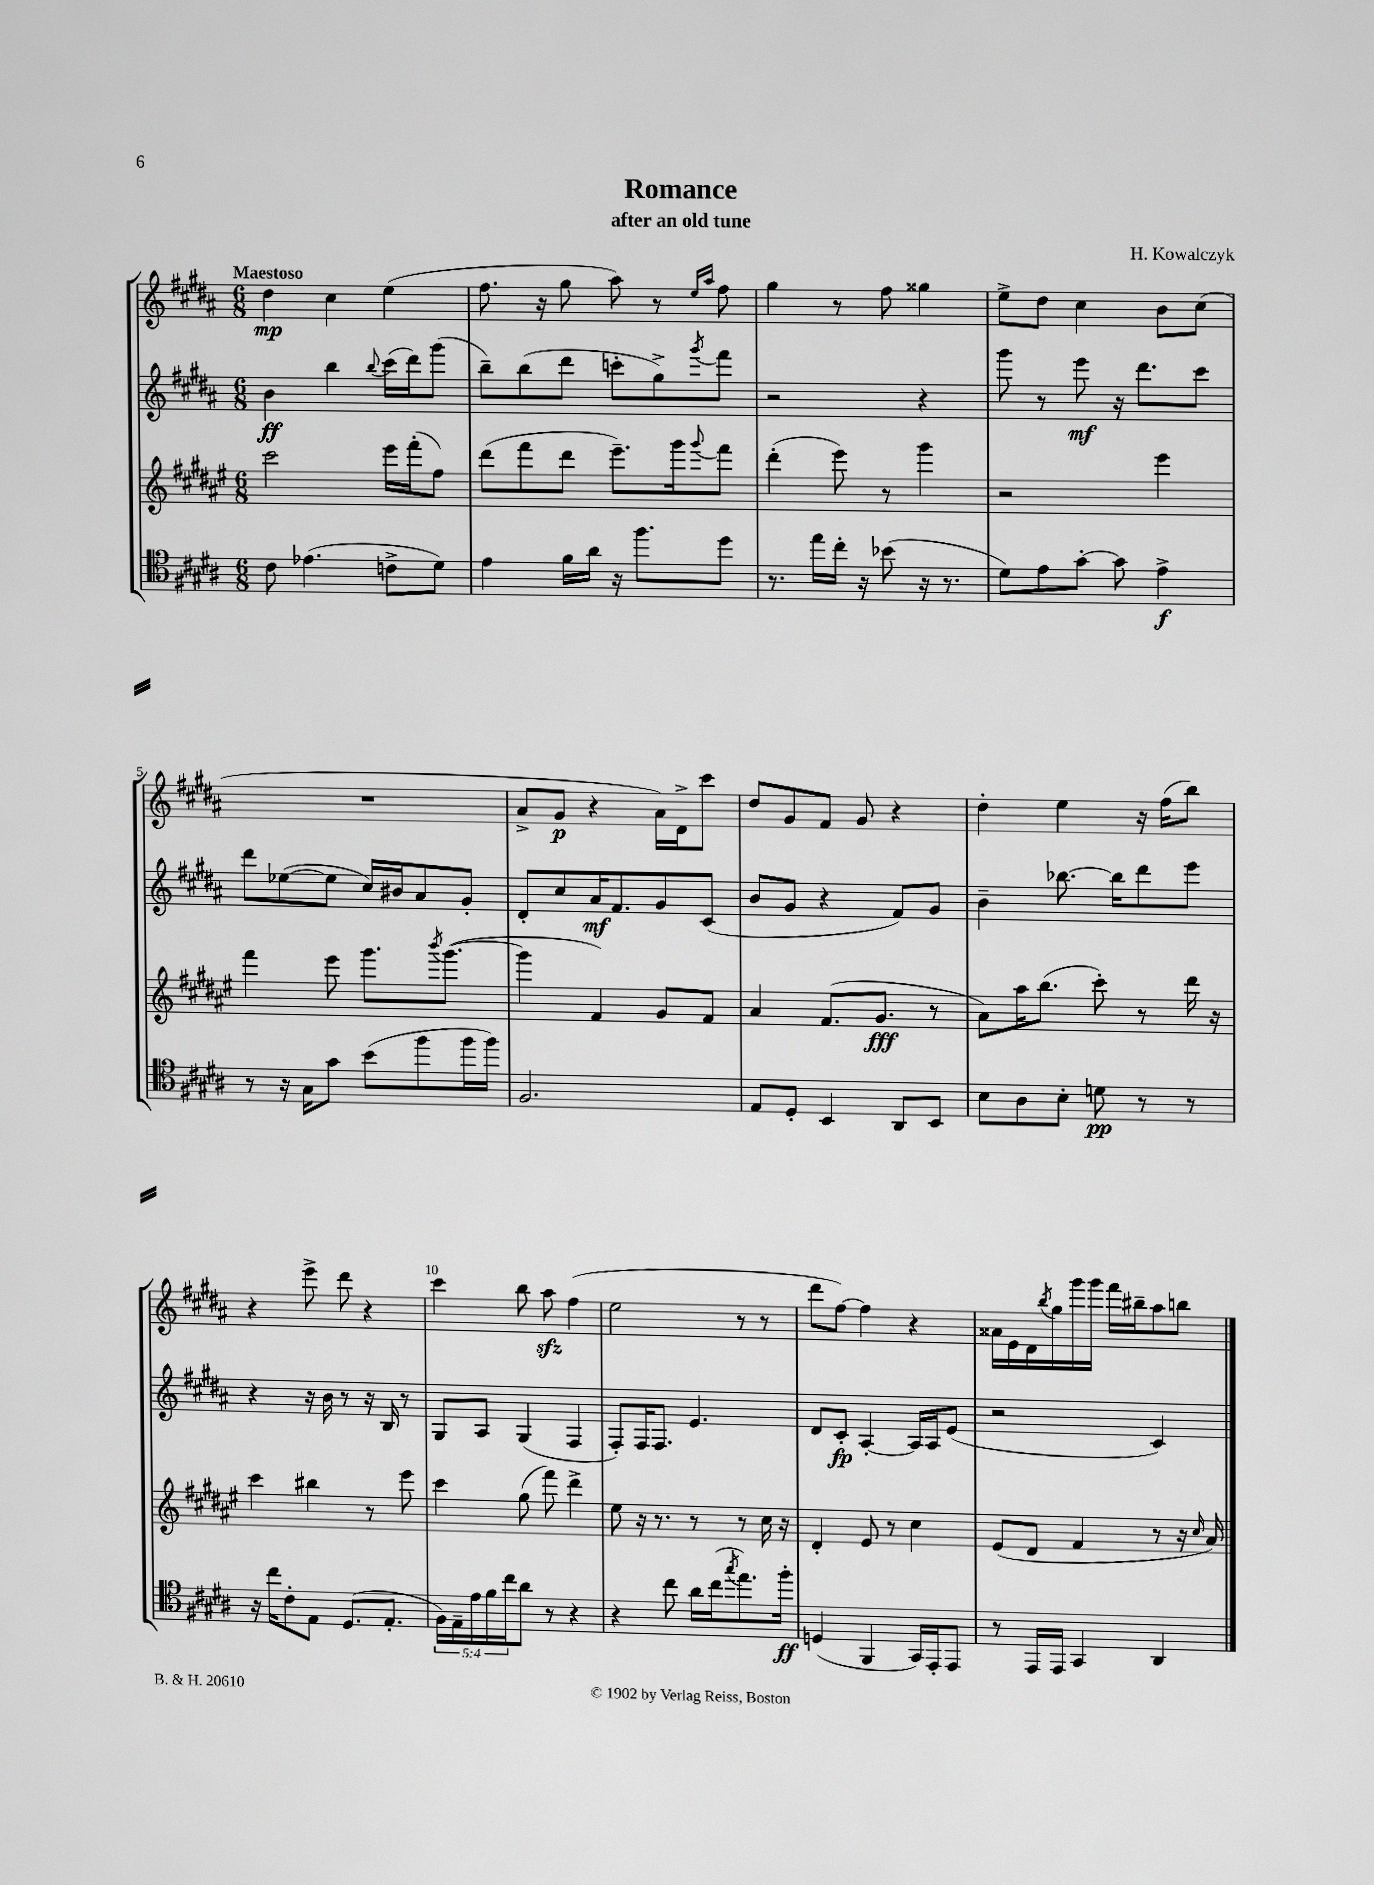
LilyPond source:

\header { title = "Romance" composer = "H. Kowalczyk" subtitle = "after an old tune" }
<<
\new StaffGroup <<
\new Staff = "s0" {
    \clef treble \key b \major \numericTimeSignature \time 6/8 \tempo "Maestoso"
    dis''4\mp cis''4 e''4( |
    fis''8. r16 gis''8 ais''8) r8 \grace { e''16 ais''16 } fis''8 |
    gis''4 r8 fis''8 gisis''4 |
    e''8-> dis''8 cis''4 b'8 cis''8( |
    R2. |
    ais'8-> gis'8\p r4 ais'16) dis'16-> cis'''8 |
    dis''8 gis'8 fis'8 gis'8 r4 |
    dis''4-. e''4 r16 fis''16( b''8) |
    r4 e'''8-> dis'''8 r4 |
    cis'''4 b''8 ais''8\sfz fis''4( |
    e''2 r8 r8 |
    dis'''8 fis''8~) fis''4 r4 |
    aisis'16 e'16 dis'16 \acciaccatura { b''8 } gis''16 gis'''16 gis'''16 fis'''16 bis''16-- ais''8 b''8 \bar "|." |
}
\new Staff = "s1" {
    \clef treble \key b \major \numericTimeSignature \time 6/8
    b'4\ff b''4 \appoggiatura { b''8 } cis'''16( dis'''16) gis'''8( |
    b''8--) b''8( dis'''8 c'''8-. gis''8->) \acciaccatura { gis'''8 } fis'''8 |
    r2 r4 |
    gis'''8 r8 e'''8\mf r16 dis'''8. cis'''8 |
    dis'''8 ees''8~( ees''8 cis''16) bis'16 ais'8 gis'8-. |
    dis'8-. cis''8 ais'16\mf fis'8. gis'8 cis'8( |
    b'8 gis'8 r4 fis'8) gis'8 |
    b'4-- bes''8.~ bes''16 dis'''8 e'''8 |
    r4 r16 b'16 r8 r16 b16 r8 |
    gis8 ais8 gis4( fis4 |
    fis8-.) fis16 fis8. e'4. |
    dis'8 cis'8-.\fp ais4~-. ais16 ais16 e'8( |
    r2 cis'4) \bar "|." |
}
\new Staff = "s2" {
    \clef treble \key fis \major \numericTimeSignature \time 6/8
    cis'''2 eis'''16 fis'''16-.( fis''8) |
    dis'''8( fis'''8 dis'''8 eis'''8.--) gis'''16 \appoggiatura { gis'''8 } fis'''8 |
    dis'''4-.( eis'''8) r8 gis'''4 |
    r2 eis'''4 |
    fis'''4 eis'''8 gis'''8. \acciaccatura { b'''8 } gis'''8.~( |
    gis'''4 fis'4) gis'8 fis'8 |
    ais'4 fis'8.( gis'8.\fff r8 |
    ais'8) ais''16 b''8.( cis'''8-.) r8 dis'''16 r16 |
    cis'''4 bis''4 r8 eis'''8 |
    cis'''4 gis''8( fis'''8) dis'''4-> |
    eis''8 r16 r8. r8 r8 cis''16 r16 |
    dis'4-. eis'8 r8 cis''4 |
    eis'8( dis'8 fis'4 r8 r16 \grace { cis''16 } ais'16) \bar "|." |
}
\new Staff = "s3" {
    \clef tenor \key b \major \numericTimeSignature \time 6/8 \override Staff.TupletNumber.text = #tuplet-number::calc-fraction-text
    cis'8 ees'4.( c'8-> dis'8) |
    e'4 fis'16 ais'16 r16 fis''8. dis''8 |
    r8. e''16 cis''16-. r16 bes'8( r16 r8. |
    dis'8) e'8 gis'8~-. gis'8 e'4->\f |
    r8 r16 gis16 gis'8 b'8( fis''8 fis''16 fis''16) |
    fis2. |
    e8 dis8-. b,4 ais,8 b,8 |
    b8 ais8 b8-. d'8\pp r8 r8 |
    r16 cis''16 cis'8-. e8 dis8.( e8.-. |
    \tuplet 5/4 { fis16) e16-- e'16 fis'16 cis''16 } ais'8 r8 r4 |
    r4 cis''8 ais'16 cis''16( \acciaccatura { gis''8 } e''8.) fis''16-.\ff |
    d4( fis,4 gis,16) e,16-. e,8 |
    r8 e,16 e,16 gis,4 ais,4 \bar "|." |
}
>>
>>
\layout { \context { \Score \override BarNumber.break-visibility = ##(#f #t #t) barNumberVisibility = #(every-nth-bar-number-visible 5) } }
